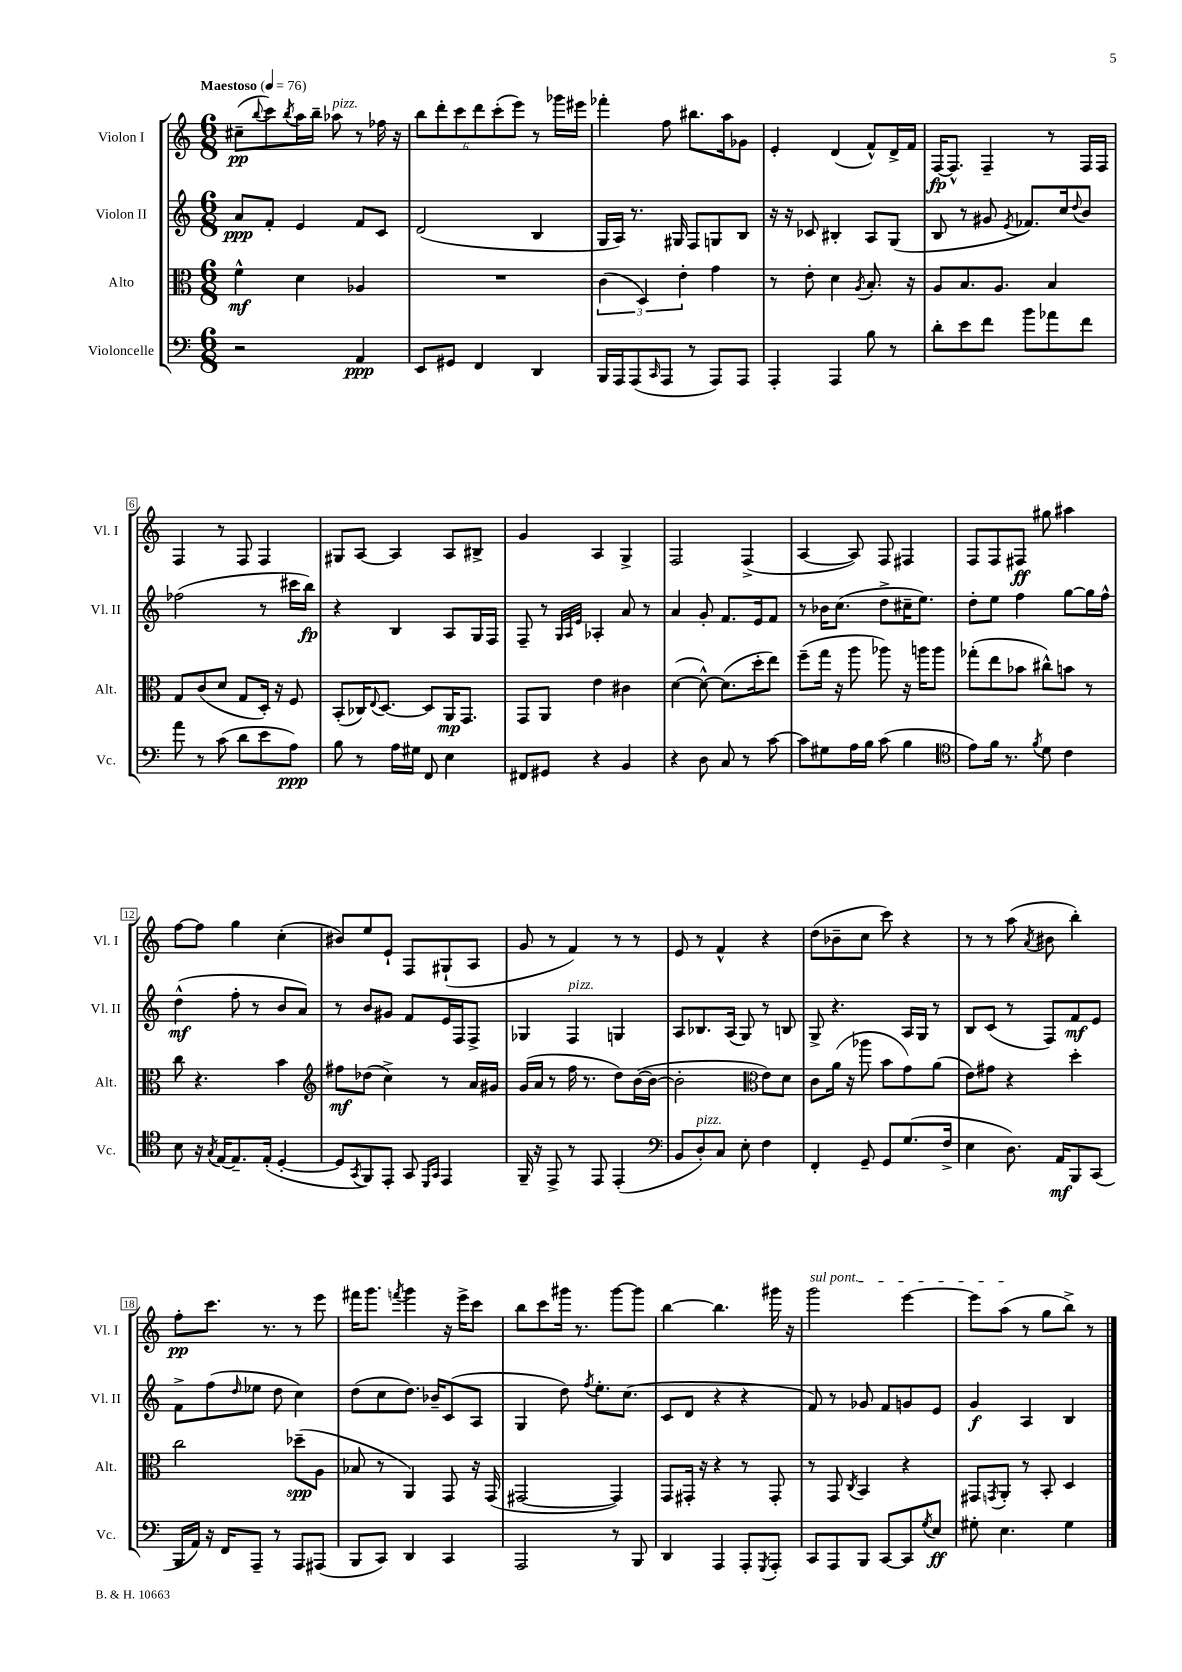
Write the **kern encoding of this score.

**kern	**kern	**kern	**kern
*staff4	*staff3	*staff2	*staff1
*clefF4	*clefC3	*clefG2	*clefG2
*k[]	*k[]	*k[]	*k[]
*M6/8	*M6/8	*M6/8	*M6/8
*MM76	*MM76	*MM76	*MM76
2r	4f^^\	8a/L	(8cc#~\L
.	.	.	8qqbb/
.	.	8f'/J	8ccc\)
.	.	.	8qbb/
.	4d\	4e/	16aa\L
.	.	.	16bb~\JJ
.	.	.	8aa-\
4AA/	4A-/	8f/L	8r
.	.	8c/J	16ff-\
.	.	.	16r
=	=	=	=
8EE/L	2.r	(2d/	12bb\L
.	.	.	12ddd'\
8GG#/J	.	.	.
.	.	.	12ccc\
4FF/	.	.	12ddd\
.	.	.	(12ccc'\
.	.	.	12eee\J)
4DD/	.	4B/	8r
.	.	.	16ggg-\LL
.	.	.	16eee#\JJ
=	=	=	=
16BBB/LL	(6c\	16G/LL	4fff-'\
16AAA/J	.	16A/JJ)	.
(8AAA/	.	8.r	.
.	6D/)	.	.
16qqCC/	.	.	.
8AAA/J	.	.	8ff\
.	.	16G#/	.
.	6e'\	.	.
8r	.	8F/L	8.bb#\L
8AAA/L)	4g\	8G/	.
.	.	.	16aa\k
8AAA/J	.	8B/J	8g-\J
=	=	=	=
4AAA'/	8r	16r	4e'/
.	.	16r	.
.	8e'\	8c-/	.
4AAA/	4d\	4B#'/	(4d/
.	8qA/	.	.
8B\	8.B'/	8A/L	8f^^/L)
8r	.	(8G/J	16d^/L
.	16r	.	16f/JJ
=	=	=	=
8d'\L	8A/L	8B/	[16F/LK
.	.	.	8.F^^/]J
8e\	8.B/	8r	.
8f\J	.	8g#/	4F~/
.	8.A/J	.	.
.	.	8qe/	.
8b\L	.	8.f-/L)	.
8a-\	4B/	.	8r
.	.	16cc/k	.
.	.	8qqdd/	.
8f\J	.	8b/J	16F/LL
.	.	.	16F/JJ
=	=	=	=
8a\	8G/L	(2ff-\	4F/
8r	(8c/	.	.
(8c\	8d/J	.	8r
8d\L	8G/L	.	8F/
8e\	16D'/Jk)	8r	4F/
.	16r	.	.
8A\J)	8F/	16ccc#\LL	.
.	.	16bb\JJ)	.
=	=	=	=
8B\	(8BB'/L	4r	8G#/L
8r	16C-/K)	.	[8A/J
.	8qqE/	.	.
.	[8.D/J	.	.
16A\LL	.	4B/	4A/]
16G#\JJ	.	.	.
8FF/	8D/]L	.	.
4E\	16AA/K	8A/L	8A/L
.	8.GG/J	.	.
.	.	16G/L	8B#^/J
.	.	16F/JJ	.
=	=	=	=
8FF#/L	8GG/L	8F~/	4g/
8GG#/J	8AA/J	8r	.
.	.	32qqG/LLL	.
.	.	32qqA/	.
.	.	32qqe/JJJ	.
4r	4e\	4A-'/	4A/
4BB/	4c#\	8a/	4G^/
.	.	8r	.
=	=	=	=
4r	([4d\	4a/	2F/
8D\	8d^^\_)	8g'/	.
8C/	(8.d\]L	8.f/L	.
8r	.	.	(4F^/
.	16dd'\k	16e/k	.
[8c\	8ee\J)	8f/J	.
=	=	=	=
8c\]L	(8ff~\L	8r	[4A/
8G#\	16gg\Jk	16b-\LK	.
.	16r	(8.cc\J	.
16A\L	8aa\	.	8A/])
16B\JJ	.	.	.
(8c\	8aa-\)	8dd^\L	8F/
4B\	16r	16cc#~\K	4F#/
.	16aa\LK	8.ee\J)	.
.	8aa\J	.	.
=	=	=	=
*clefC4	*	*	*
8e\L)	(8gg-'\L	8dd'\L	8F/L
16f\Jk	8ee\	8ee\J	8F/
8.r	.	.	.
.	8b-\J	4ff\	8F#/J
8qf/	.	.	.
8d\	8cc#^^\L)	.	8gg#\
4c\	8b\J	[8gg\L	4aa#\
.	8r	16gg\]L	.
.	.	16ff^^\JJ	.
=	=	=	=
8B\	8cc\	(4dd^^\	[8ff\L
16r	4.r	.	8ff\]J
8qG/	.	.	.
[16E/LK	.	.	.
8.E~/]	.	8ff'\	4gg\
.	.	8r	.
(16E'/Jk	.	.	.
[4D'/	4b\	8b/L	(4cc'\
.	.	8a/J)	.
=	=	=	=
*	*clefG2	*	*
8D/]L	8ff#\L	8r	8b#/L)
8qGG/	.	.	.
8FF/)	(8dd-\J	8b/L	8ee/
8EE'/J	4cc^\)	8g#/J	8e`/J
8GG/	.	8f/L	8F/L
16qqDD/LL	.	.	.
16qqGG/JJ	.	.	.
4EE/	8r	16e/L	(8G#`/
.	.	16F/J	.
.	16a/LL	8F^/J	8A/J
.	16g#/JJ	.	.
=	=	=	=
16FF~/	(16g/LL	4G-/	8g/
16r	16a/JJ	.	.
8EE^/	8r	.	8r
8r	16ff\	4F/	4f/)
.	8.r	.	.
8EE/	.	.	.
(4EE'/	8dd\L)	4G/	8r
.	([16b\L	.	8r
.	16b\_JJ	.	.
=	=	=	=
*clefF4	*	*	*
8BB/L	2b'\]	8A/L	8e/
8D'/)	.	8.B-/	8r
8C/J	.	.	4f^^/
.	.	(16A/Jk	.
8E'\	.	8G/)	.
*	*clefC3	*	*
4F\	8e\L)	8r	4r
.	8d\J	8B/	.
=	=	=	=
4FF'/	8c\L	8G^/	(8dd\L
.	(16a\Jk	4.r	8b-~\
.	16r	.	.
8GG~/	8aa-\	.	8cc\J
8GG/L	8b\L	.	8ccc\)
(8.G/	8g\)	16A/LL	4r
.	.	16G/JJ	.
.	(8a\J	8r	.
16F^/Jk	.	.	.
=	=	=	=
4E\	8e\L)	8B/L	8r
.	8g#\J	(8c/J	8r
8.D\)	4r	8r	(8aa\
.	.	.	8qa/
.	.	8F/L)	8b#\
16AA/LK	.	.	.
8BBB/	4dd'\	8f/	4bb'\)
(8CC/J	.	8e/J	.
=	=	=	=
16BBB/LL	2cc\	8f^\L	8ff'\L
16AA/JJ)	.	.	.
16r	.	(8ff\	8.ccc\J
16FF/LK	.	.	.
.	.	16qqdd/	.
8AAA~/J	.	8ee-\J	.
.	.	.	8.r
8r	.	8dd\	.
8AAA/L	(8dd-~\L	4cc\)	8r
(8AAA#/J	8A\J	.	8eee\
=	=	=	=
8BBB/L	8B-/	(8dd\L	16fff#\LK
.	.	.	8.ggg\J
8CC/J)	8r	8cc\	.
.	.	.	8qfff/
4DD/	4AA/)	8.dd\J)	4ggg\
.	.	16b-~/LK	.
4CC/	8GG/	(8c/	16r
.	.	.	16eee^\LK
.	16r	8A/J	8ccc\J
.	(16GG/	.	.
=	=	=	=
2AAA/	[2GG#/	4G/	8bb\L
.	.	.	8ccc\
.	.	8dd\)	16ggg#\Jk
.	.	.	8.r
.	.	8qff/	.
.	.	8.ee'\L	.
8r	4GG#/])	.	[8ggg#\L
.	.	(8.cc\J	.
8BBB/	.	.	8ggg#\]J
=	=	=	=
4DD/	8GG/L	8c/L	[4bb\
.	16GG#'/Jk	8d/J	.
.	16r	.	.
4AAA/	4r	4r	4.bb\]
8AAA'/L	8r	4r	.
8qGGG/	.	.	.
8AAA'/J	8GG#'/	.	16ggg#\
.	.	.	16r
=	=	=	=
8CC/L	8r	8f/)	2ggg\
8AAA/	8GG/	8r	.
.	8qC/	.	.
8BBB/J	4BB/	8g-/	.
[8CC/L	.	8f/L	.
8CC/]	4r	8g/	[4eee\
8qG/	.	.	.
8E/J	.	8e/J	.
=	=	=	=
8G#'\	8GG#/L	4g/	8eee\]L
.	8qGG/	.	.
4.E\	8AA'/J	.	(8aa\J
.	8r	4A/	8r
.	8BB'/	.	8gg\L
4G#\	4D/	4B/	8bb^\J)
.	.	.	8r
==	==	==	==
*-	*-	*-	*-
